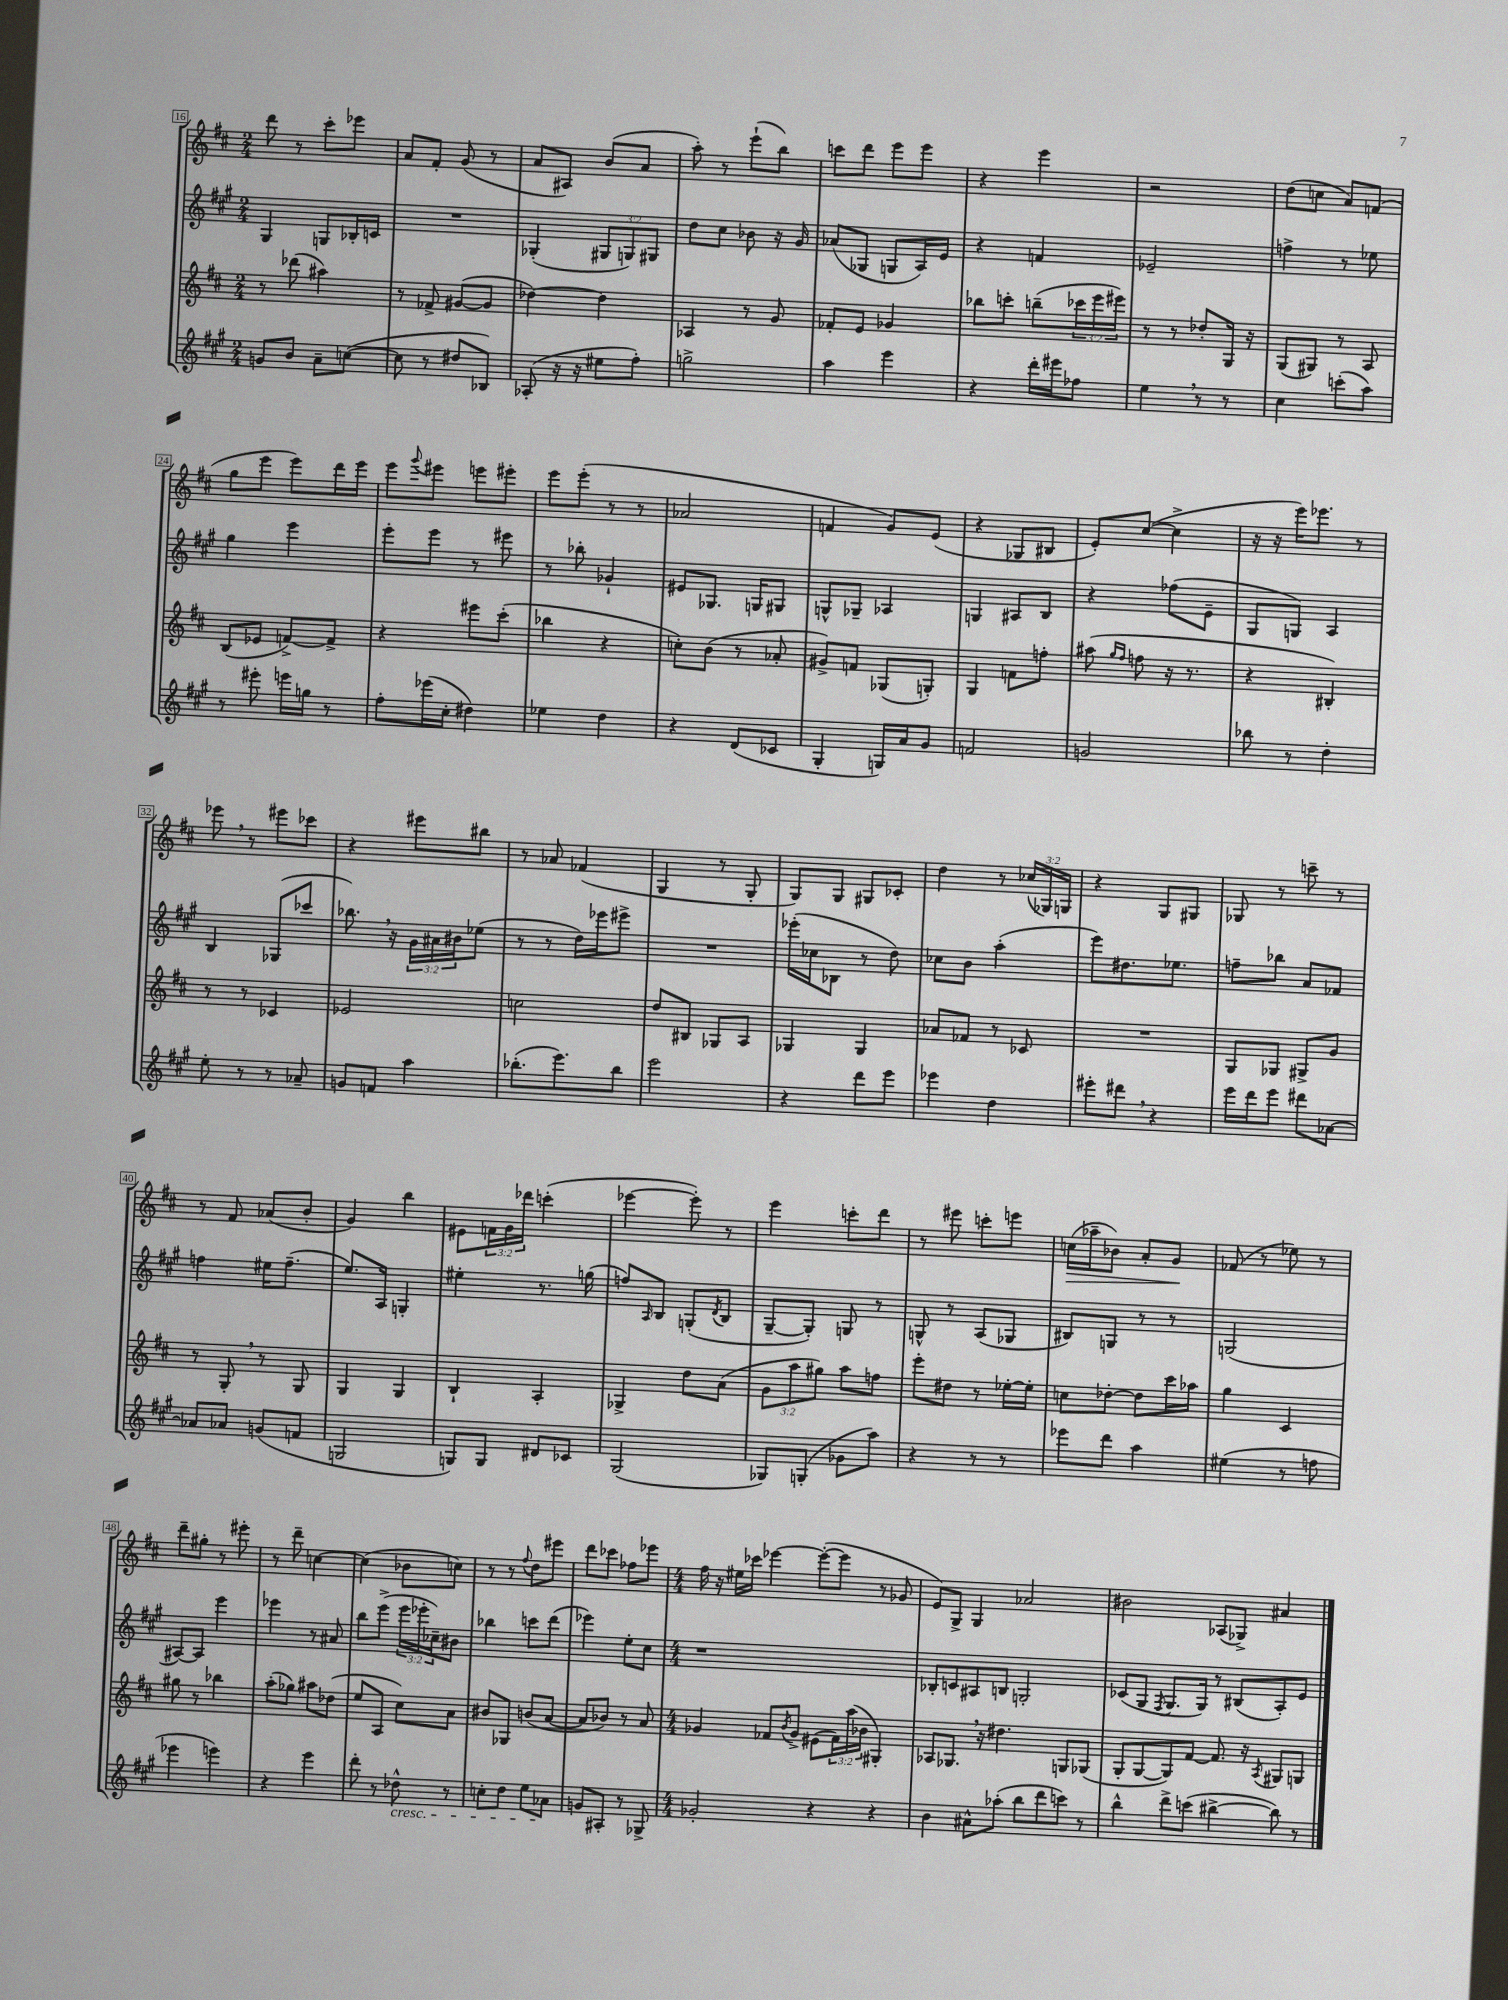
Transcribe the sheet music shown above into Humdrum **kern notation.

**kern	**kern	**kern	**kern
*staff4	*staff3	*staff2	*staff1
*clefG2	*clefG2	*clefG2	*clefG2
*k[f#c#g#]	*k[f#c#]	*k[f#c#g#]	*k[f#c#]
*M2/4	*M2/4	*M2/4	*M2/4
8g	8r	4G#	8ddd
8b	(8ddd-	.	8r
8a~	4aa#)	8G	8ccc#'
([8cc	.	16B-'	8eee-
.	.	16c	.
=	=	=	=
8cc]	8r	2r	8a
8r	8f-^	.	8f#'
8dd#	([8g#	.	(8g
8B-)	8g#]	.	8r
=	=	=	=
(8A-'	[4dd-)	(4G-'	8a
16r	.	.	8A#)
16r	.	.	.
8ee#	4dd-]	12G#	(8b
.	.	12G)	.
8ff#')	.	.	8a
.	.	12G#	.
=	=	=	=
2gg^	4A-	8dd	8aa')
.	.	8cc#	8r
.	8r	8b-	(8eee`
.	8g	16r	8bb)
.	.	16g#	.
=	=	=	=
4aa	8f-'	(8a-	8ccc
.	8e	8G-	8ddd
4eee	4g-	8G	8eee
.	.	16A)	8eee
.	.	16e	.
=	=	=	=
4r	8bb-	4r	4r
.	8ccc'	.	.
16ddd'	(8bb~	4f	4eee
16eee#	.	.	.
8ff-	24ccc-	.	.
.	24eee	.	.
.	24eee#)	.	.
=	=	=	=
4ee	8r	2e-~	2r
.	8r	.	.
8r	8dd-'	.	.
8r	16G	.	.
.	16r	.	.
=	=	=	=
4cc#	(8G	4ff^	(8dd
.	8G#)	.	8cc
(8ccc'	8r	8r	8a)
8aa)	8A	8ee-	(8f
=	=	=	=
8r	(8B	4gg#	8gg
8eee#'	8e-	.	8eee
16eee	[8f^)	4eee	8eee)
16gg	.	.	.
8r	8f^]	.	16ddd
.	.	.	16eee
=	=	=	=
8ff#'	4r	8eee'	8eee
.	.	.	8qqggg
(16eee-	.	8eee	8eee#
16cc#'	.	.	.
4dd#)	8eee#	8r	8eee
.	(8ccc#'	8eee#	8eee#'
=	=	=	=
4ee-	4bb-	8r	8eee
.	.	8bb-'	(8eee'
4dd	4r	4g-`	8r
.	.	.	8r
=	=	=	=
4r	8cc')	8e#	2a-
.	(8b	8.G-	.
(8d	8r	.	.
.	.	16G	.
8c-	8a-'	8G#	.
=	=	=	=
4G#'	8g#^)	8G^^	4f
.	8f	8G-~	.
16G)	(8G-	4A-	8g)
16a	.	.	.
8g#	8G')	.	(8e
=	=	=	=
2f	4G	4G	4r
.	8f	8A#	8G-
.	8ff'	8B	8B#
=	=	=	=
2g	(8aa#	4r	8e')
.	16qqgg	.	.
.	16qqff#	.	.
.	8ff	.	([8cc#
.	16r	(8ff-	4cc#^]
.	8.r	.	.
.	.	8e~	.
=	=	=	=
8bb-	4r	8G#	16r
.	.	.	16r
8r	.	8G)	16eee)
.	.	.	8.eee-
4dd'	4B#')	4A	.
.	.	.	8r
=	=	=	=
8ee'	8r	4B	8eee-
8r	8r	.	8r
8r	4c-	(8G-	8eee#
8a-~	.	8ccc-	8ccc-
=	=	=	=
8g	2e-	8.bb-)	4r
8f	.	.	.
.	.	16r	.
4aa	.	24g#	8eee#
.	.	24a#	.
.	.	24b#	.
.	.	(8ee-	8bb#
=	=	=	=
(8.bb-'	2cc	8r	8r
.	.	8r	8a-
8.eee)	.	.	.
.	.	16dd)	(4f-
.	.	16eee-	.
8bb-	.	8eee#^	.
=	=	=	=
2eee	8dd	2r	4G
.	8B#	.	.
.	8G-	.	8r
.	8A	.	8G'
=	=	=	=
4r	4G-	(16eee-'	8G)
.	.	16cc-	.
.	.	8B-	8G
8ddd	4G-	8r	8G#
8eee	.	8dd)	8c-'
=	=	=	=
4eee-	8a-	8cc-	4dd
.	8f-	8b	.
4dd	8r	(4aa'	8r
.	8c-	.	(24cc-
.	.	.	24G-)
.	.	.	24G
=	=	=	=
8eee#'	2r	8eee)	4r
8ddd#	.	8.dd#	.
4r	.	.	8G
.	.	8.ee-	.
.	.	.	8G#
=	=	=	=
16eee	8G	8ff~	8G-
16ddd	.	.	.
8eee	8G-	8bb-	8r
8ddd#	8G#^	8a	8ccc~
[8a-	8g	8f-	8r
=	=	=	=
8a-]	8r	4ff	8r
8a-	8G'	.	8f#
(8g	8r	16ee#	(8a-
.	.	(8.ff~	.
8f	8G	.	8b'
=	=	=	=
2G	4G	8.ee)	4g)
.	.	16A	.
.	4G	4G'	4bb
=	=	=	=
8G)	4B`	4ee#'	8e#
8G	.	.	24f
.	.	.	24g
.	.	.	24ddd-
8d#	4A'	8.r	(4ccc'
8c-	.	.	.
.	.	(16gg	.
=	=	=	=
(2G#	4G-^	8ff)	[4eee-
.	.	16qqA	.
.	.	8B	.
.	8dd	(8G'	8eee-'])
.	.	8qd	.
.	(8a	8B	8r
=	=	=	=
8G-)	12g	[8G#~	4eee
.	12aa	.	.
(8G'	.	8G#'])	.
.	12gg#)	.	.
8g-	8aa	8G	8ccc'
8aa)	8ff	8r	8ddd
=	=	=	=
4r	8eee'	8G^^	8r
.	8dd#	8r	8eee#
8r	8r	(8A	8ccc'
8r	[16ee-'	8G-	8eee
.	16ee-']	.	.
=	=	=	=
8eee-	8cc	8B#)	(16cc
.	.	.	16aa-~
8ddd	[8dd-'	8G	8b-)
4aa	8dd-]	8r	8a'
.	16ccc#	8r	8g
.	16aa-	.	.
=	=	=	=
(4ee#	4gg	(2G	(8f-
.	.	.	8r
8r	4c#	.	8ee-)
8ff	.	.	8r
=	=	=	=
4eee-	8gg#	[8A#)	8ddd~
.	8r	8A#]	8gg#'
4eee)	4bb-	4eee	8r
.	.	.	8eee#'
=	=	=	=
4r	(8aa'	4eee-	8r
.	8gg-)	.	8ddd~
4eee	8aa#	8r	[4cc
.	(8dd-	8a#	.
=	=	=	=
8ddd'	8ee	8bb	(4cc]
8r	8A	(8eee^	.
8dd-^^	8cc#)	24eee	8b-
.	.	24eee-'	.
.	.	24cc-~)	.
8r	8a	8b#	8cc)
=	=	=	=
8cc'	8b#	4bb-	8r
8dd	8G-	.	8r
.	.	.	8qqff#
8ee	(8b	8ccc	8dd
8a-	[8a	(8ddd	8eee#
=	=	=	=
8g	8a]	4eee-)	8ddd
8A#'	8b-)	.	8ccc-
8r	8r	8ee'	8ff-
8G-^	8a	8cc#	8eee-
=	=	=	=
*M4/4	*M4/4	*M4/4	*M4/4
2g-'	4g-	1r	16ff#
.	.	.	16r
.	.	.	16ee#
.	.	.	16ccc-
.	8f-	.	[4eee-
.	8qb	.	.
.	8g-^	.	.
4r	(8e#	.	(8eee-'_
.	24f-)	.	8eee-]
.	(24aa	.	.
.	24b-	.	.
4r	4G#')	.	8r
.	.	.	8g-
=	=	=	=
4b	8A-	8B-'	8e)
.	8.G-	8c	8G^
8a#^^	.	8A#	4G
.	16r	.	.
(8aa-'	4.dd#	8B	.
8bb	.	2G'	2a-
8ddd	.	.	.
8ccc)	8G	.	.
8r	(8G-	.	.
=	=	=	=
4bb^^	8G'	(8c-	2b#
.	[8G	8G#	.
.	.	8qF#	.
8ddd^	8G])	8.G#	.
(8ccc	[8f#	.	.
.	.	16G#)	.
[4bb#^	8.f#]	8r	(8A-
.	.	(8B#	8G-^)
.	16r	.	.
.	8qA	.	.
8bb#])	8G#	8A')	4a#
8r	8G	8e	.
==	==	==	==
*-	*-	*-	*-
